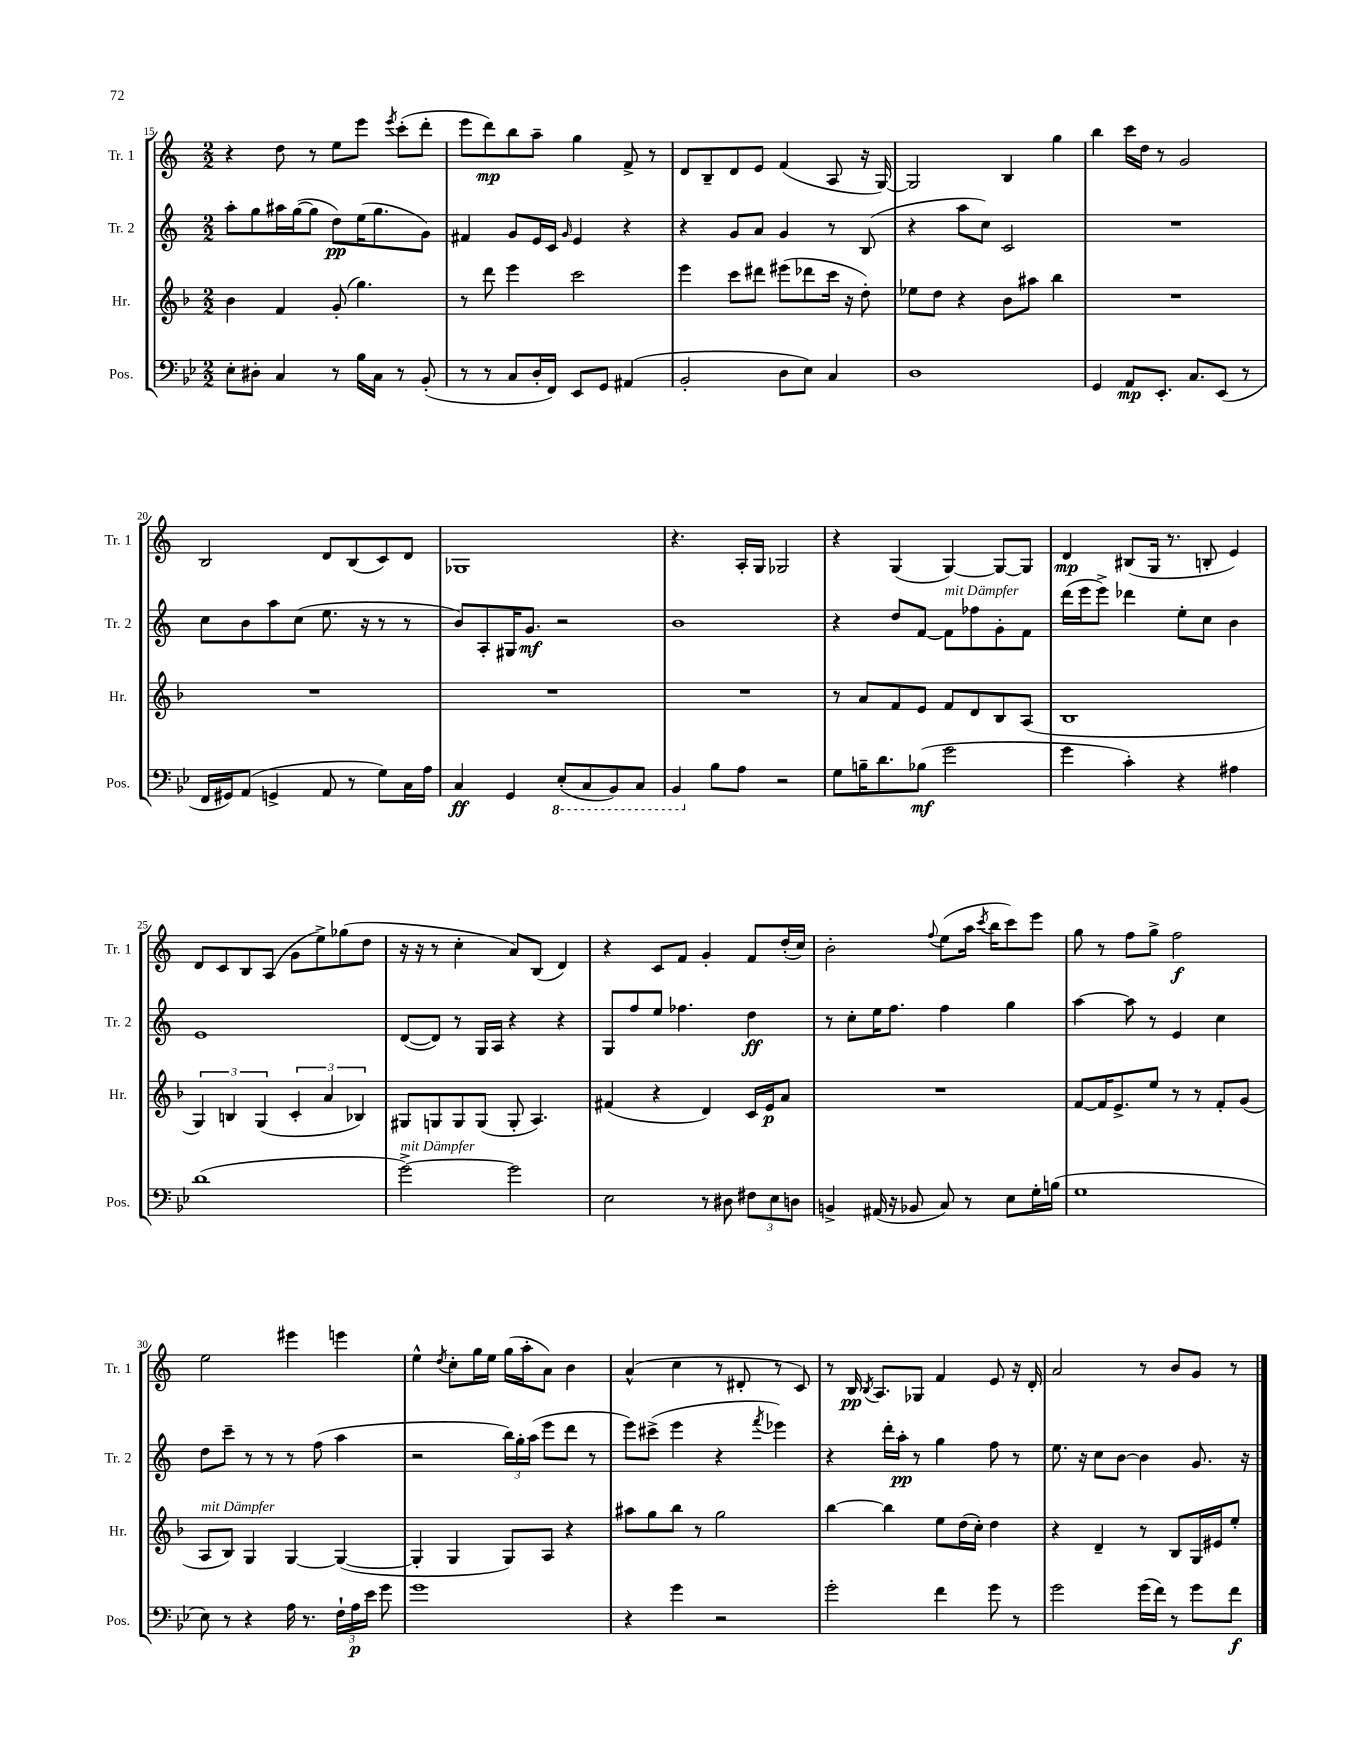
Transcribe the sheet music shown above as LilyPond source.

<<
\new StaffGroup <<
\new Staff = "s0" \with { instrumentName = "Tr. 1" shortInstrumentName = "Tr. 1" } {
    \clef treble \key c \major \numericTimeSignature \time 2/2
    \autoBeamOff r4 d''8 r8 e''8[ e'''8] \acciaccatura { e'''8 } c'''8[-.( d'''8]-. |
    e'''8[ d'''8\mp) b''8 a''8]-- g''4 f'8-> r8 |
    d'8[ b8-- d'8 e'8] f'4( a8 r16 g16~) |
    g2 b4 g''4 |
    b''4 c'''16[ d''16] r8 g'2 |
    b2 d'8[ b8( c'8) d'8] |
    ges1 |
    r4. a16[-. g16] ges2 |
    r4 g4( g4~) g8[~ g8] |
    d'4\mp bis8[( g16] r8. b8-. e'4) |
    d'8[ c'8 b8 a8]( g'8[ e''8->) ges''8( d''8] |
    r16 r16 r8 c''4-. a'8[) b8]( d'4) |
    r4 c'8[ f'8] g'4-. f'8[ d''16-.( c''16]) |
    b'2-. \appoggiatura { f''8 } e''8[( a''16] \acciaccatura { c'''8 } b''16[ c'''8) e'''8] |
    g''8 r8 f''8[ g''8]-> f''2\f |
    e''2 eis'''4 e'''4 |
    e''4-^ \acciaccatura { d''8 } c''8[-. g''16 e''16] g''16[( a''16-. a'8]) b'4 |
    a'4-^( c''4 r8 dis'8-. r8 c'8) |
    r8 b16\pp \acciaccatura { b8 } a8.[ ges8] f'4 e'8 r16 d'16-. |
    a'2 r8 b'8[ g'8] r8 \bar "|." |
}
\new Staff = "s1" \with { instrumentName = "Tr. 2" shortInstrumentName = "Tr. 2" } {
    \clef treble \key c \major \numericTimeSignature \time 2/2
    \autoBeamOff a''8[-. g''8 ais''16 g''16~( g''8] d''8[\pp) e''16( g''8. g'8]) |
    fis'4 g'8[ e'16 c'16] \grace { g'16 } e'4 r4 |
    r4 g'8[ a'8] g'4 r8 b8( |
    r4 a''8[ c''8]) c'2 |
    R1 |
    c''8[ b'8 a''8 c''8]( e''8. r16 r8 r8 |
    b'8[) a8-. gis16 g'8.]\mf r2 |
    b'1 |
    r4 d''8[ f'8]~ f'8[^\markup { \italic "mit Dämpfer" } fes''8 g'8-. f'8] |
    d'''16[( e'''16 e'''8]->) des'''4 e''8[-. c''8] b'4 |
    e'1 |
    d'8[~( d'8]) r8 g16[ a16] r4 r4 |
    g8[ f''8 e''8] fes''4. d''4\ff |
    r8 c''8[-. e''16 f''8.] f''4 g''4 |
    a''4~ a''8 r8 e'4 c''4 |
    d''8[ c'''8]-- r8 r8 r8 f''8( a''4 |
    r2 \tuplet 3/2 { b''16[) g''16-. a''16]( } e'''8[ d'''8] r8 |
    e'''8[) cis'''8]->( e'''4 r4 \acciaccatura { f'''8 } ees'''4) |
    r4 d'''16[-. a''16]-.\pp r8 g''4 f''8 r8 |
    e''8. r16 c''8[ b'8]~ b'4 g'8. r16 \bar "|." |
}
\new Staff = "s2" \with { instrumentName = "Hr." shortInstrumentName = "Hr." } {
    \clef treble \key f \major \numericTimeSignature \time 2/2
    \autoBeamOff bes'4 f'4 g'8-.( g''4.) |
    r8 d'''8 e'''4 c'''2 |
    e'''4 c'''8[ dis'''8] eis'''8[( des'''8 c'''16] r16 d''8-.) |
    ees''8[ d''8] r4 bes'8[ ais''8] bes''4 |
    R1 |
    R1 |
    R1 |
    R1 |
    r8 a'8[ f'8 e'8] f'8[ d'8 bes8 a8]( |
    bes1 |
    \tuplet 3/2 { g4) b4 g4( } \tuplet 3/2 { c'4-. a'4 bes4) } |
    gis8[ g8 g8 g8]( g8-. a4.) |
    fis'4( r4 d'4) c'16[ e'16\p a'8] |
    R1 |
    f'8[~ f'16 e'8.-> e''8] r8 r8 f'8[-. g'8]( |
    a8[^\markup { \italic "mit Dämpfer" } bes8]) g4 g4~ g4~( |
    g4-. g4 g8[) a8] r4 |
    ais''8[ g''8 bes''8] r8 g''2 |
    bes''4~ bes''4 e''8[ d''16( c''16]-.) d''4 |
    r4 d'4-- r8 bes8[ g16 eis'16 e''8]-. \bar "|." |
}
\new Staff = "s3" \with { instrumentName = "Pos." shortInstrumentName = "Pos." } {
    \clef bass \key bes \major \numericTimeSignature \time 2/2
    \autoBeamOff ees8[-. dis8]-. c4 r8 bes16[ c16] r8 bes,8-.( |
    r8 r8 c8[ d16-. f,16]) ees,8[ g,8] ais,4( |
    bes,2-. d8[ ees8]) c4 |
    d1 |
    g,4 a,8[\mp ees,8.]-. c8.[ ees,8]( r8 |
    f,16[ gis,16) a,8]( g,4-> a,8 r8 g8[) c16 a16] |
    c4\ff g,4 \ottava #-1 ees,8[-.( c,8 bes,,8) c,8] |
    bes,,4 \ottava #0 bes8[ a8] r2 |
    g8[ b16-- d'8. bes8]\mf( g'2 |
    g'4 c'4-.) r4 ais4 |
    d'1( |
    g'2~->^\markup { \italic "mit Dämpfer" }) g'2 |
    ees2 r8 dis8 \tuplet 3/2 { fis8[ ees8 d8] } |
    b,4-> ais,16( r16 bes,8 c8) r8 ees8[ g16-. b16]( |
    g1 |
    ees8) r8 r4 a16 r8. \tuplet 3/2 { f16[-! a16\p ees'16] } g'8 |
    g'1 |
    r4 g'4 r2 |
    g'2-. f'4 g'8 r8 |
    g'2 g'16[( f'16]) r8 g'8[ f'8]\f \bar "|." |
}
>>
>>
\layout { \context { \Score currentBarNumber = #15 } }
